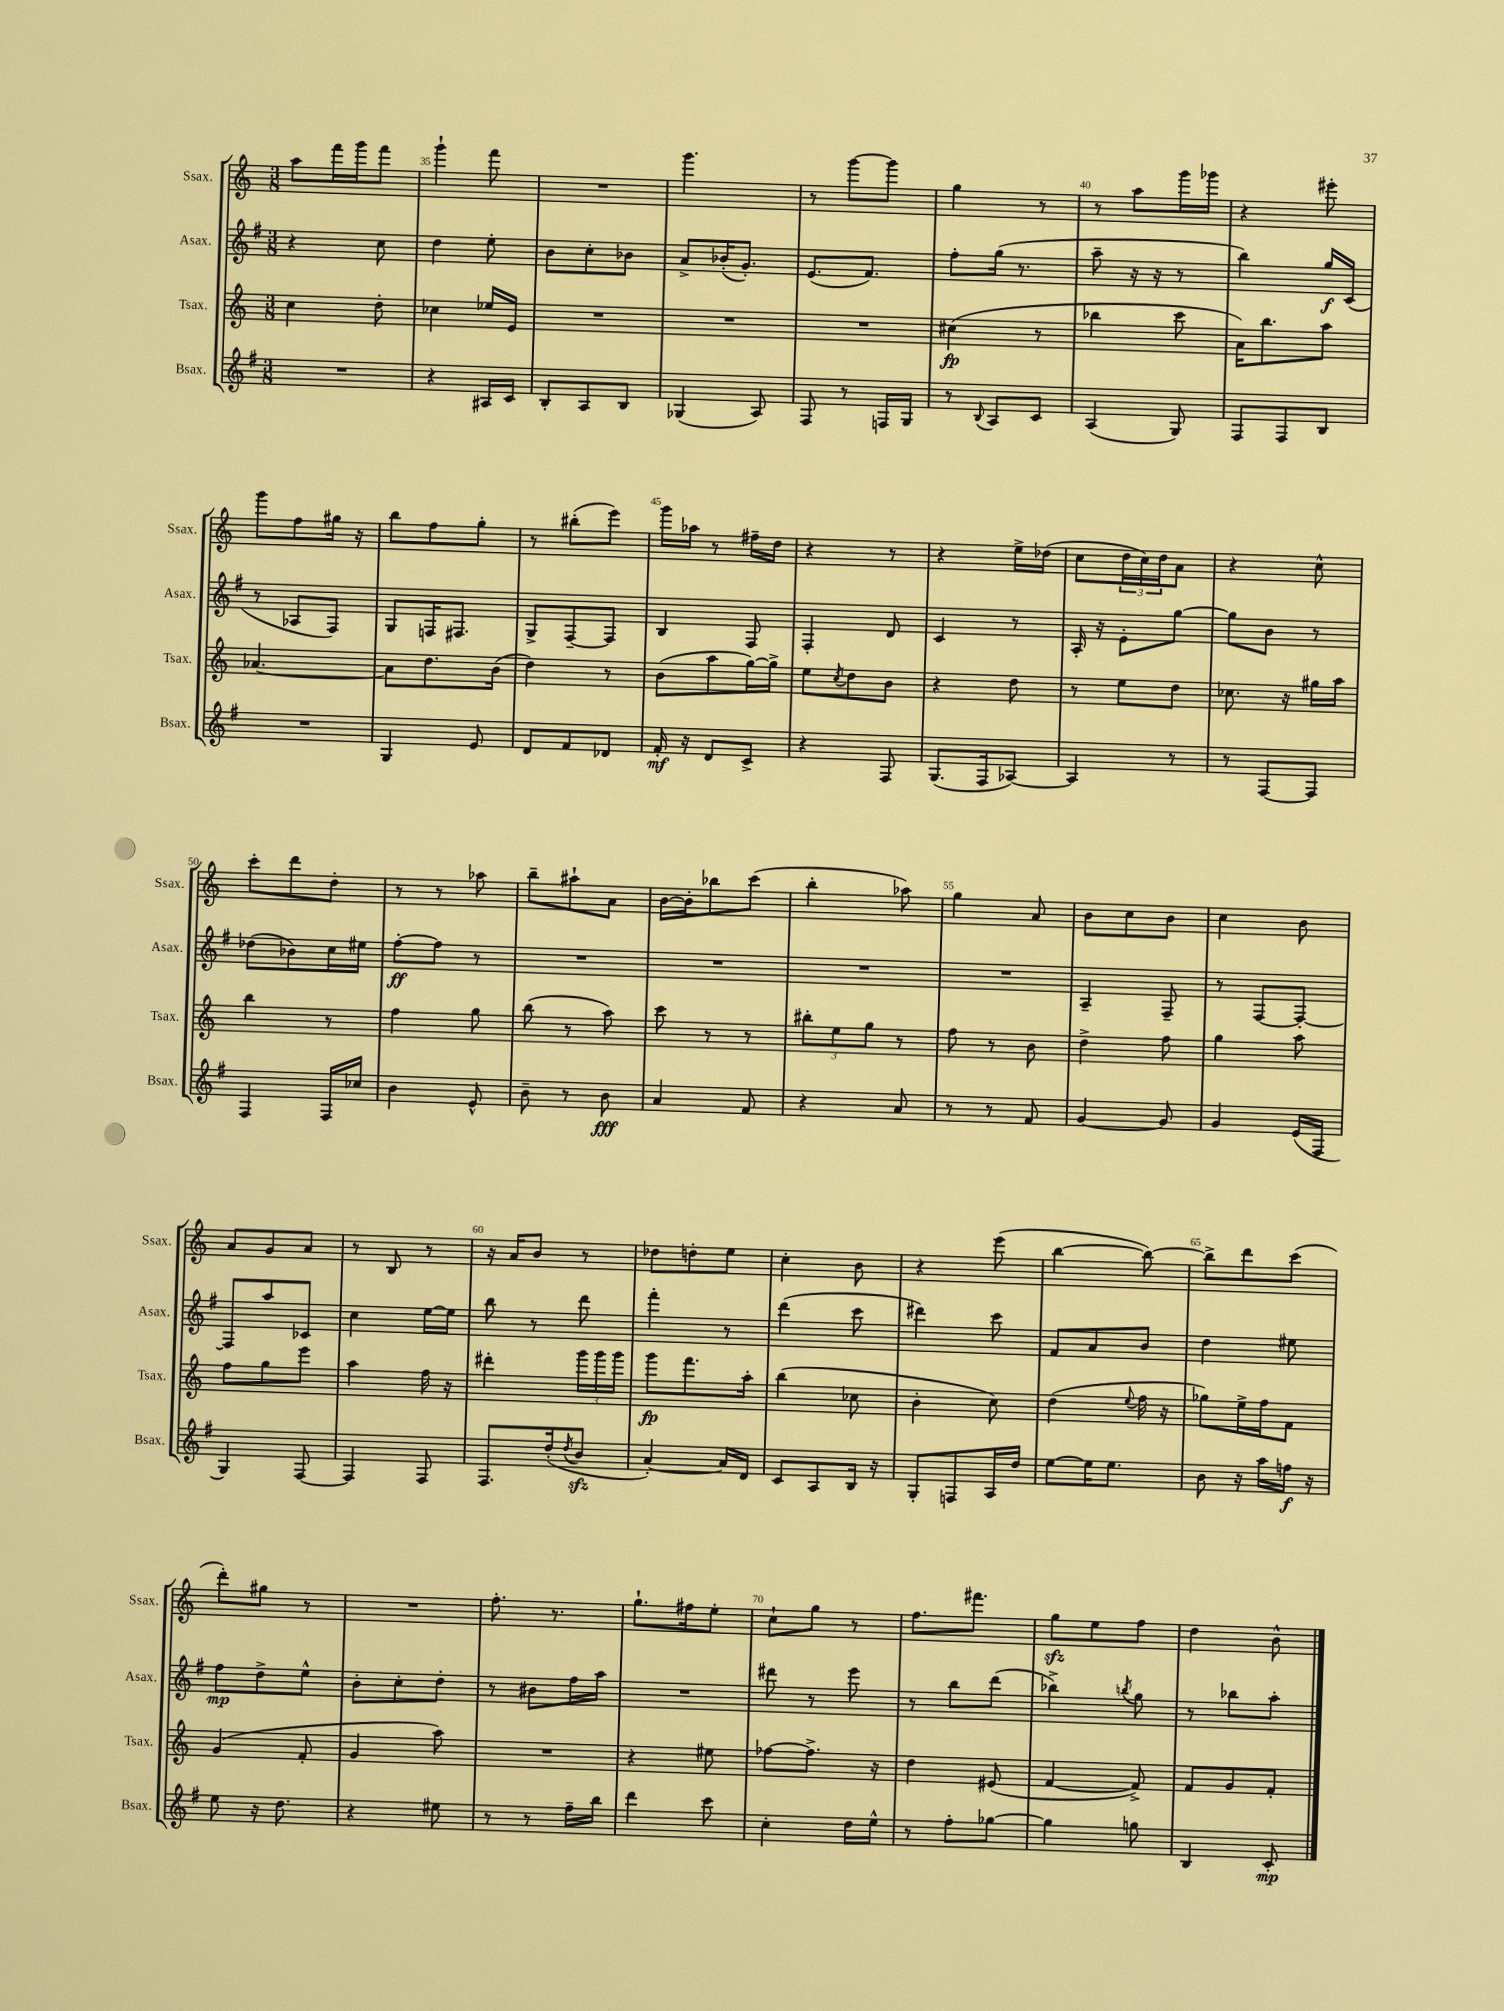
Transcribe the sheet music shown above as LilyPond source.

<<
\new StaffGroup <<
\new Staff = "s0" \with { instrumentName = "Ssax." shortInstrumentName = "Ssax." } {
    \clef treble \key c \major \numericTimeSignature \time 3/8
    a''8 f'''16 g'''16 f'''8 |
    g'''4-! f'''8 |
    R4. |
    g'''4. |
    r8 g'''8~ g'''8 |
    g''4 r8 |
    r8 a''8 g'''16 ges'''16 |
    r4 eis'''8-. |
    g'''8 f''8 gis''16 r16 |
    b''8 f''8 g''8-. |
    r8 bis''8-.( e'''8) |
    g'''16 aes''16 r8 fis''16-- d''16 |
    r4 r8 |
    r4 e''16-> des''16( |
    c''8 \tuplet 3/2 { d''16 c''16) d''16 } a'8 |
    r4 c''8-^ |
    c'''8-. d'''8 d''8-. |
    r8 r8 aes''8 |
    b''8-- ais''8-! a'8 |
    b'16~ b'16-. bes''8 c'''8( |
    b''4-. aes''8) |
    g''4 a'8 |
    b'8 c''8 b'8 |
    c''4 b'8 |
    a'8 g'8 a'8 |
    r8 b8 r8 |
    r16 a'16 b'8 r8 |
    des''8 d''8-. e''8 |
    c''4-. b'8 |
    r4 e'''8( |
    b''4~ b''8~) |
    b''8-> d'''8 c'''8( |
    d'''8-.) gis''8 r8 |
    R4. |
    f''8.-. r8. |
    g''8.-! fis''16 e''8-. |
    c''8-! g''8 r8 |
    f''8. fis'''8. |
    g''8\sfz e''8 f''8 |
    d''4 b'8-^ \bar "|." |
}
\new Staff = "s1" \with { instrumentName = "Asax." shortInstrumentName = "Asax." } {
    \clef treble \key g \major \numericTimeSignature \time 3/8
    r4 c''8 |
    d''4 e''8-. |
    b'8 c''8-. bes'8 |
    a'8-> bes'16-.( g'8.-.) |
    e'8.( fis'8.) |
    fis''8-. g''16( r8. |
    a''8-- r16 r16 r8 |
    b''4) g''16\f c'16( |
    r8 aes8 fis8) |
    g8 f16 fis8. |
    g8-> fis8~-- fis8 |
    b4 fis8 |
    fis4-. d'8 |
    c'4 r8 |
    a16-. r16 e'8-. g''8~ |
    g''8 b'8 r8 |
    des''8( bes'8) c''16 eis''16 |
    fis''8~-.\ff fis''8 r8 |
    R4. |
    R4. |
    R4. |
    R4. |
    a4-- fis8-- |
    r8 fis8~ fis8~-. |
    fis8 a''8 ces'8 |
    c''4 e''16~ e''16 |
    b''8 r8 d'''8 |
    fis'''4-. r8 |
    d'''4( c'''8 |
    dis'''4) c'''8 |
    fis'8 a'8 b'8 |
    d''4 eis''8 |
    fis''8\mp d''8-> e''8-^ |
    b'8-. c''8-. d''8-. |
    r8 bis'8 fis''16 a''16 |
    R4. |
    dis'''8 r8 e'''8 |
    r8 b''8 d'''8( |
    bes''4->) \acciaccatura { b''8 } g''8 |
    r8 bes''8 a''8-. \bar "|." |
}
\new Staff = "s2" \with { instrumentName = "Tsax." shortInstrumentName = "Tsax." } {
    \clef treble \key c \major \numericTimeSignature \time 3/8
    c''4 d''8-. |
    ces''4 ees''16 e'16 |
    R4. |
    R4. |
    R4. |
    cis''4\fp( r8 |
    bes''4 c'''8 |
    a'16) b''8. a''8 |
    aes'4.~ |
    aes'8 d''8. b'16( |
    d''4) r8 |
    b'8( a''8 g''16~) g''16-> |
    e''8 \acciaccatura { c''8 } d''8 b'8 |
    r4 d''8 |
    r8 e''8 d''8 |
    ces''8. r16 gis''16 a''16 |
    b''4 r8 |
    f''4 g''8 |
    b''8( r8 a''8) |
    c'''8 r8 r8 |
    \tuplet 3/2 { bis''8-. e''8 g''8 } r8 |
    f''8 r8 b'8 |
    d''4-> f''8 |
    g''4 a''8 |
    f''8 g''8 e'''8 |
    a''4 f''16 r16 |
    dis'''4-. \tuplet 3/2 { g'''16 g'''16 g'''16 } |
    g'''8\fp f'''8. a''16-. |
    b''4( ces''8 |
    b'4-. c''8) |
    d''4( \appoggiatura { e''8 } f''16 r16 |
    ges''8) e''16-> f''16 f'8 |
    g'4( f'8-. |
    g'4 a''8) |
    R4. |
    r4 eis''8 |
    fes''8~ fes''8.-> r16 |
    d''4 eis'8( |
    f'4~ f'8->) |
    f'8 g'8 f'8-. \bar "|." |
}
\new Staff = "s3" \with { instrumentName = "Bsax." shortInstrumentName = "Bsax." } {
    \clef treble \key g \major \numericTimeSignature \time 3/8
    R4. |
    r4 ais16 c'16 |
    b8-. a8 b8 |
    ges4( a8) |
    fis8 r8 f16 g16 |
    r8 \appoggiatura { b8 } a8 c'8 |
    a4( g8) |
    fis8 fis8 b8 |
    R4. |
    g4 e'8 |
    d'8 fis'8 des'8 |
    fis'16-.\mf r16 d'8 c'8-> |
    r4 fis8 |
    g8.( fis16 aes8~) |
    aes4 r8 |
    r8 fis8~ fis8 |
    fis4 fis16 ces''16 |
    b'4 e'8-^ |
    b'8-- r8 b'8\fff |
    a'4 fis'8 |
    r4 a'8 |
    r8 r8 fis'8 |
    g'4~ g'8 |
    g'4 e'16( fis16 |
    g4) fis8~ |
    fis4 fis8 |
    fis8. d''16-.( \acciaccatura { d''8 } b'8\sfz |
    a'4~-.) a'16 d'16 |
    c'8 a8 b16 r16 |
    g8-. f8 a16 d''16 |
    e''8~ e''16 e''8. |
    b'8 r16 a''16 f''16\f r16 |
    e''8 r16 d''8. |
    r4 eis''8 |
    r8 r8 fis''16-- b''16 |
    d'''4 c'''8 |
    c''4-. d''16 e''16-^ |
    r8 fis''8-. ges''8~ |
    ges''4 g''8 |
    b4 c'8-.\mp \bar "|." |
}
>>
>>
\layout { \context { \Score currentBarNumber = #34 \override BarNumber.break-visibility = ##(#f #t #t) barNumberVisibility = #(every-nth-bar-number-visible 5) } }
